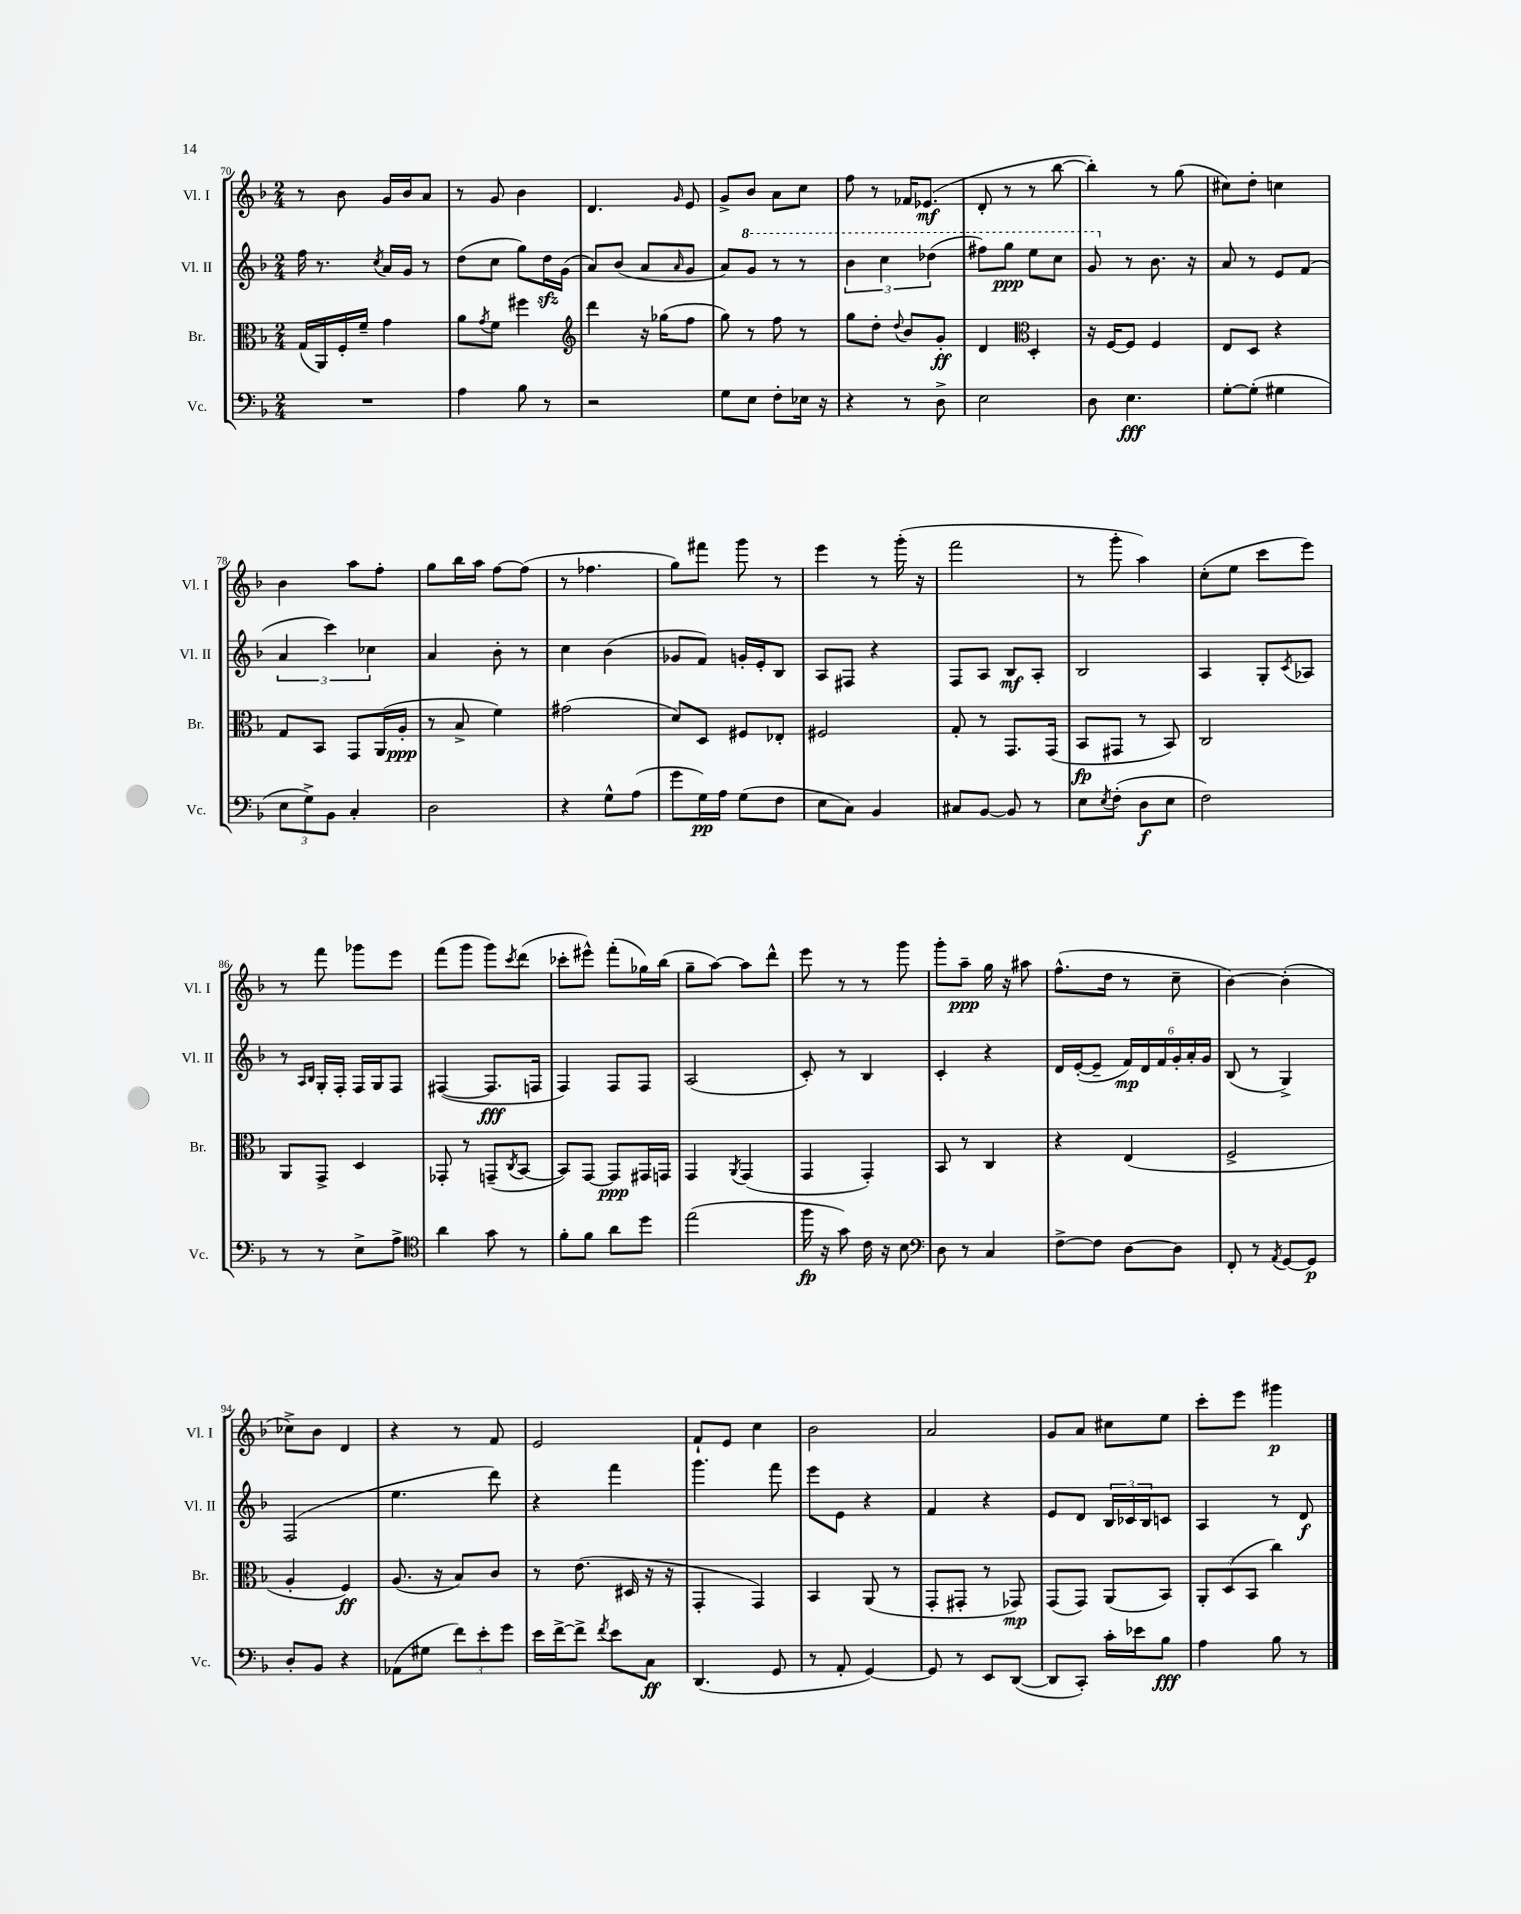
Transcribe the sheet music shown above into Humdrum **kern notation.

**kern	**kern	**kern	**kern
*staff4	*staff3	*staff2	*staff1
*clefF4	*clefC3	*clefG2	*clefG2
*k[b-]	*k[b-]	*k[b-]	*k[b-]
*M2/4	*M2/4	*M2/4	*M2/4
2r	(16G	16ff	8r
.	16AA)	8.r	.
.	16F'	.	8b-
.	16f~	.	.
.	.	8qcc	.
.	4g	16a	16g
.	.	16g	16b-
.	.	8r	8a
=	=	=	=
4A	8a	(8dd	8r
.	8qg	.	.
.	8f	8cc	8g
8B-	4ff#	8gg)	4b-
8r	.	16dd	.
.	.	(16g	.
=	=	=	=
*	*clefG2	*	*
2r	4ddd	8a)	4.d
.	.	(8b-	.
.	16r	8a	.
.	(16gg-	.	.
.	.	16qqa	16qqg
.	8ff	8g	8e
=	=	=	=
8G	8gg)	8a)	8g^
8E	8r	8gg	8b-
8F'	8ff	8r	8a
16E-	8r	8r	8cc
16r	.	.	.
=	=	=	=
4r	8gg	6bb-	8ff
.	8dd'	.	8r
.	.	6ccc	.
.	8qqdd	.	.
8r	8b-	.	16f-
.	.	.	(8.e-
.	.	(6ddd-	.
8D^	8g'	.	.
=	=	=	=
2E	4d	8fff#)	8d'
.	.	8ggg	8r
*	*clefC3	*	*
.	4D'	8eee	8r
.	.	8ccc	[8bb-
=	=	=	=
8D	16r	8gg	4bb-'])
.	[16F	.	.
4.E	8F]	8r	.
.	4F	8.b-	8r
.	.	.	(8gg
.	.	16r	.
=	=	=	=
[8G'	8E	8a	8cc#)
(8G']	8D	8r	8dd'
4G#	4r	8e	4cc
.	.	(8f	.
=	=	=	=
12E	8G	6a	4b-
12G^)	.	.	.
.	8BB-	.	.
12BB-	.	6ccc)	.
4C'	8GG	.	8aa
.	.	6cc-	.
.	(16AA	.	8ff'
.	16A'	.	.
=	=	=	=
2D	8r	4a	8gg
.	8B-^	.	16bb-
.	.	.	16aa
.	4f)	8b-'	[8ff
.	.	8r	(8ff]
=	=	=	=
4r	(2g#	4cc	8r
.	.	.	4.ff-
8G^^	.	(4b-	.
(8A	.	.	.
=	=	=	=
8g	8d)	8g-	8gg)
16G)	8D	8f)	8fff#
16A	.	.	.
(8G	8F#	16g'	8ggg
.	.	16e'	.
8F	8E-'	8B-	8r
=	=	=	=
8E	2F#	8A	4eee
8C)	.	8F#	.
4BB-	.	4r	8r
.	.	.	(16ggg'
.	.	.	16r
=	=	=	=
8C#	8G'	8F	2fff
[8BB-	8r	8A	.
8BB-]	8.GG	8B-	.
8r	.	8A'	.
.	(16GG	.	.
=	=	=	=
8E	8BB-	2B-	8r
8qE	.	.	.
(8F'	8GG#	.	8ggg'
8D	8r	.	4aa)
8E	8BB-)	.	.
=	=	=	=
2F)	2C	4A	(8cc'
.	.	.	8ee
.	.	8G'	8ccc
.	.	8qc	.
.	.	8A-	8eee)
=	=	=	=
8r	8AA	8r	8r
.	.	16qqA	.
.	.	16qqB-	.
8r	8GG^	16G'	8fff
.	.	16F'	.
8E^	4D	16F	8ggg-
.	.	16G	.
8A^	.	8F	8eee
=	=	=	=
*clefC4	*	*	*
4a	8GG-'	([4F#	(8fff
.	8r	.	8ggg
8g	(8GG~	8.F#]	8ggg)
.	8qC	.	8qccc
8r	[8BB-	.	(8ddd
.	.	16F	.
=	=	=	=
8f'	8BB-])	4F)	8ccc-'
8f	[8GG	.	8eee#^^)
8a	8GG]	8F	(8fff'
8dd	16GG#	8F	16gg-)
.	16GG	.	(16bb-
=	=	=	=
(2ee	4GG	(2A	8gg~
.	.	.	[8aa)
.	8qAA	.	.
.	(4GG	.	8aa]
.	.	.	8ddd^^
=	=	=	=
16ff	4GG	8c')	8eee
16r	.	.	.
8g)	.	8r	8r
16c	4GG')	4B-	8r
16r	.	.	.
8B-	.	.	8ggg
=	=	=	=
*clefF4	*	*	*
8D	8BB-	4c'	8ggg'
8r	8r	.	8aa~
4C	4C	4r	16gg
.	.	.	16r
.	.	.	8aa#
=	=	=	=
[8F^	4r	16d	(8.ff^^
.	.	([16e'	.
8F]	.	8e~]	.
.	.	.	16dd
[8D	(4E	24f)	8r
.	.	24d	.
.	.	24f	.
8D]	.	24g'	8cc~
.	.	24a'	.
.	.	24g	.
=	=	=	=
8FF'	2F^	(8B-	[4b-)
8r	.	8r	.
8qAA	.	.	.
[8GG	.	4G^)	(4b-']
8GG]	.	.	.
=	=	=	=
8D'	4A'	(2F	8cc-^)
8BB-	.	.	8b-
4r	4F)	.	4d
=	=	=	=
(8AA-	(8.A	4.ee	4r
8G#	.	.	.
.	16r	.	.
12f)	8B-)	.	8r
12e'	.	.	.
.	8c	8ddd)	8f
12g	.	.	.
=	=	=	=
16e	8r	4r	2e
[16f^	.	.	.
8f^]	(8.e	.	.
8qf	.	.	.
8e	.	4fff	.
.	16D#	.	.
8C	16r	.	.
.	16r	.	.
=	=	=	=
(4.DD	4GG'	4.ggg	8f`
.	.	.	8e
.	4GG)	.	4cc
8GG	.	8fff	.
=	=	=	=
8r	4BB-	8eee	2b-
8AA'	.	8e	.
[4GG)	(8AA	4r	.
.	8r	.	.
=	=	=	=
8GG]	8GG'	4f	2a
8r	8GG#'	.	.
8EE	8r	4r	.
([8DD	8GG-)	.	.
=	=	=	=
8DD]	(8GG	8e	8g
8CC')	8GG)	8d	8a
16c'	(8AA	24B-	8cc#
.	.	24c-	.
16e-	.	.	.
.	.	24B-	.
8B-	8BB-)	8c	8ee
=	=	=	=
4A	12AA'	4A	8ccc'
.	(12D	.	.
.	.	.	8eee
.	12BB-	.	.
8B-	4cc)	8r	4ggg#
8r	.	8d	.
==	==	==	==
*-	*-	*-	*-
